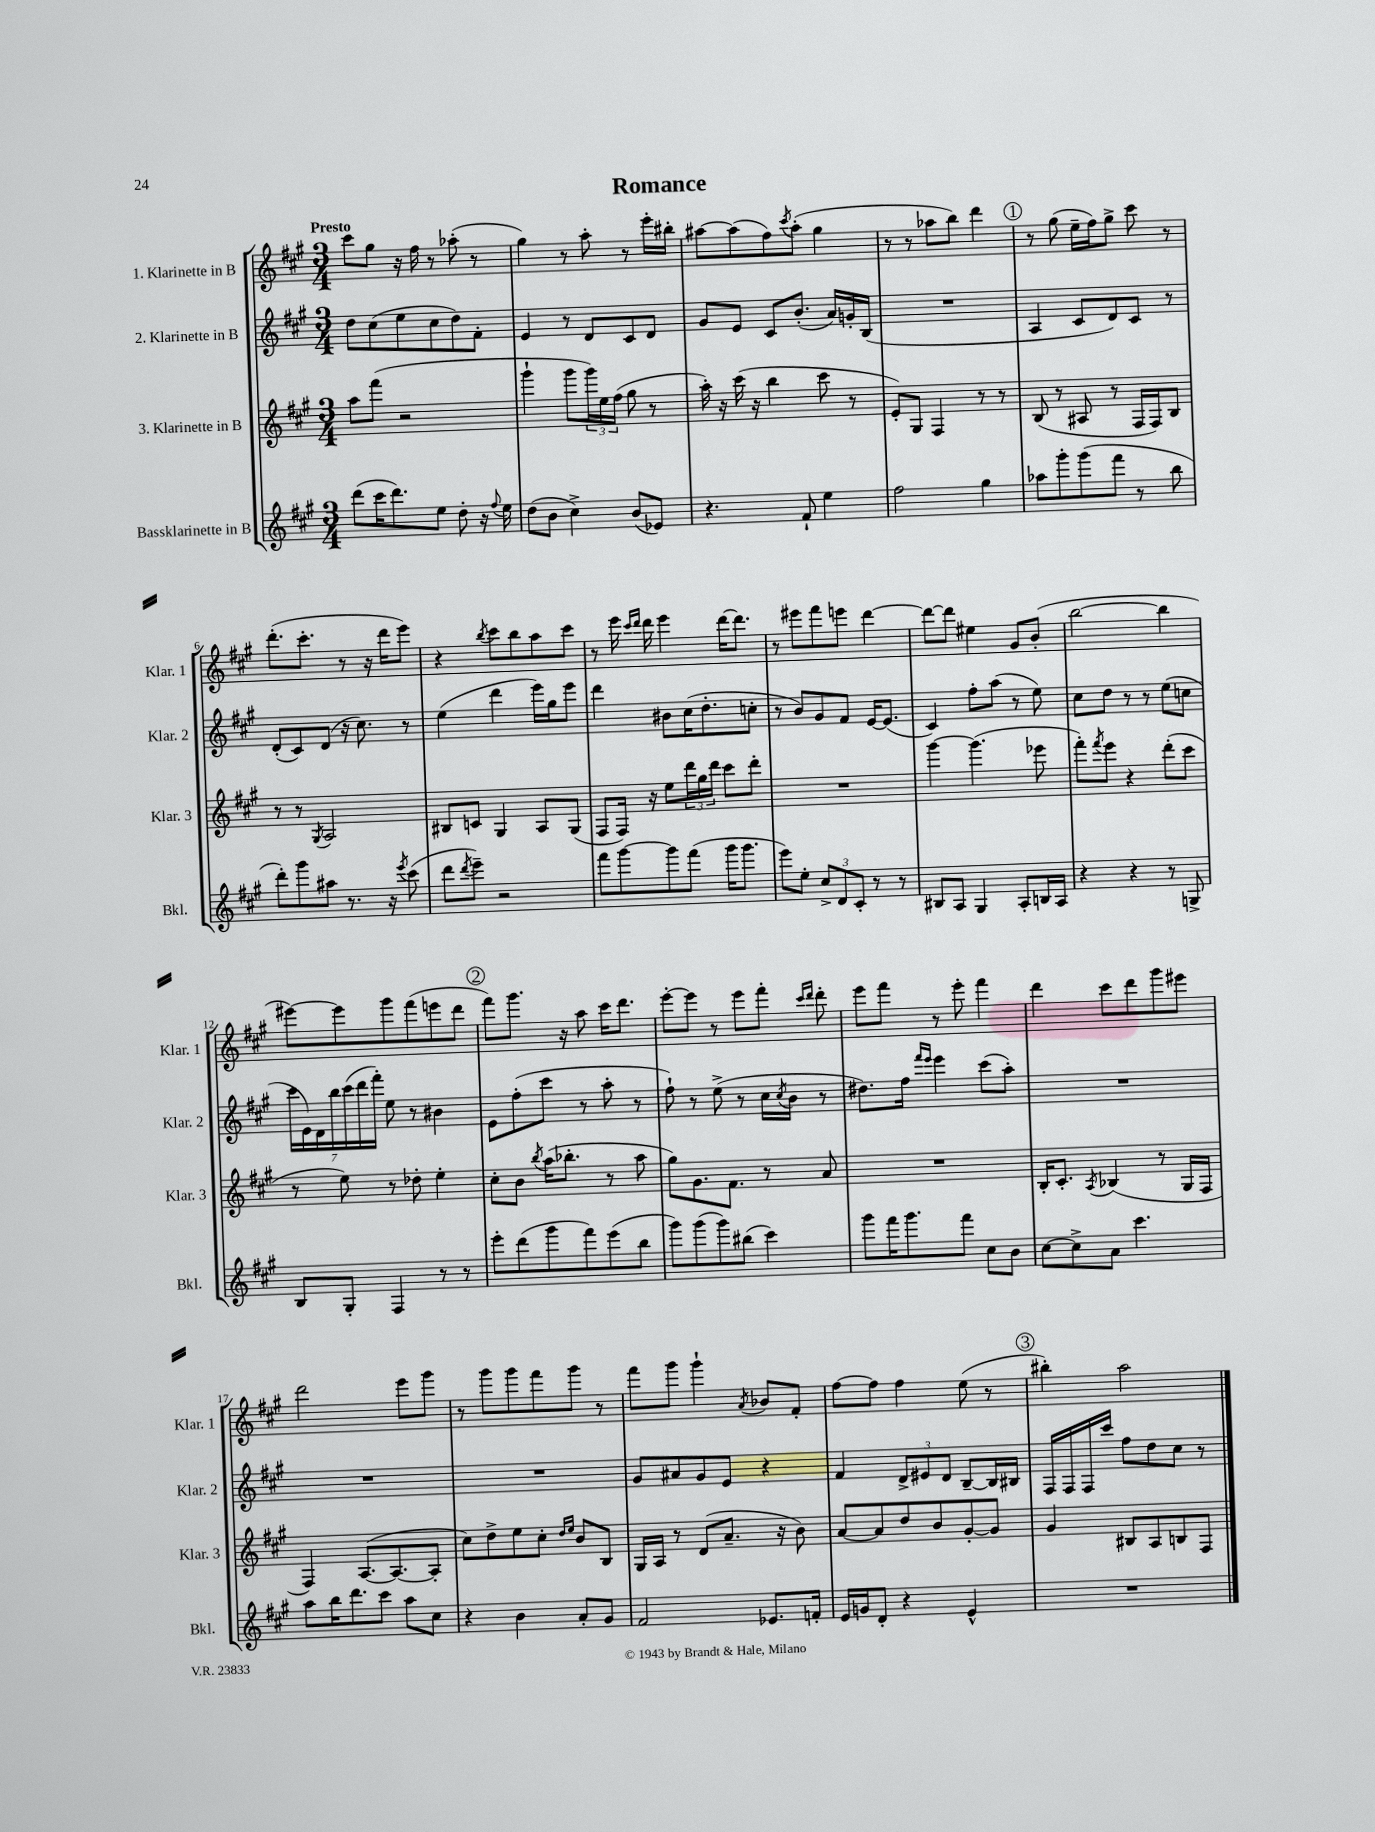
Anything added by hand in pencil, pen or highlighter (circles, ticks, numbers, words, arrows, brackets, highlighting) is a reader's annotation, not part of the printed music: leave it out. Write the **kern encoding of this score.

**kern	**kern	**kern	**kern
*staff4	*staff3	*staff2	*staff1
*clefG2	*clefG2	*clefG2	*clefG2
*k[f#c#g#]	*k[f#c#g#]	*k[f#c#g#]	*k[f#c#g#]
*M3/4	*M3/4	*M3/4	*M3/4
(8ddd	8aa	8dd	8ccc#
16ccc#	(8fff#	(8cc#	8gg#
8.ddd)	.	.	.
.	2r	8ee	16r
.	.	.	16ff#
8ee	.	8cc#	8r
8dd'	.	8dd)	(8aa-'
16r	.	8f#'	8r
8qqff#	.	.	.
16ee	.	.	.
=	=	=	=
(8dd	4ggg#`	4e	4gg#)
8b	.	.	.
4cc#^)	8ggg#	8r	8r
.	24ggg#)	8d	8aa'
.	24ee	.	.
.	(24ff#	.	.
(8b	8gg#	8c#	8r
8e-)	8r	8d	16eee'
.	.	.	16bb#'
=	=	=	=
4.r	16aa')	8g#	[8aa#
.	16r	.	.
.	(16ccc#	8e	(8aa#]
.	16r	.	.
.	4bb	8c#	8ff#)
.	.	.	8qccc#
8f#`	.	(8.b'	(8aa#'
4ee	8ccc#	.	4gg#
.	.	16a)	.
.	8r	16g'	.
.	.	(16B	.
=	=	=	=
2ff#	8e')	2.r	8r
.	8G#	.	8r
.	4F#	.	8aa-
.	.	.	8bb)
4gg#	8r	.	4ddd
.	8r	.	.
=	=	=	=
8aa-	(8B	4A	8r
8ggg#'	8r	.	(8gg#
(8ggg#	8A#	8c#	16ee~
.	.	.	16ff#)
8fff#	8r	8d)	8gg#^
8r	16F#	8c#	8ccc#
.	16F#)	.	.
8bb	8B	8r	8r
=	=	=	=
8ddd')	8r	(8d'	(8.ddd'
8ggg#	8r	8c#)	.
.	.	.	8.ccc#'
.	8qG#	.	.
8aa#	2A	(8d	.
8.r	.	16r	8r
.	.	8.cc#)	.
.	.	.	16r
16r	.	.	16ddd
8qeee	.	.	.
(8ccc#	.	8r	8eee)
=	=	=	=
8ddd	8B#	(4ee	4r
8qddd	.	.	.
8eee~)	8c	.	.
.	.	.	8qbb
2r	4G#	4ddd	8ccc#
.	.	.	8bb
.	8A	16eee)	8aa
.	.	16gg#	.
.	(8G#	8eee	8ccc#
=	=	=	=
8fff#	8F#	4ddd	8r
[8ggg#	16F#)	.	16eee
.	.	.	16qqccc#
.	.	.	16qqddd
.	16r	.	16ddd
8ggg#]	8ee	8b#	4eee
(8fff#	24ddd	(16cc#	.
.	24gg#	.	.
.	.	8.dd'	.
.	24ddd	.	.
16ggg#	8ccc#	.	[16ddd
8.ggg#	.	.	8.ddd]
.	8ddd'	8cc'	.
=	=	=	=
8eee)	2.r	8r	8r
8ee'	.	8b)	8eee#
12cc#^	.	8g#	8fff#
12d	.	.	.
.	.	8f#	8eee
12c#'	.	.	.
8r	.	[16e	[4ddd
.	.	(8.e]	.
8r	.	.	.
=	=	=	=
8B#	[4ggg#	4c#)	8ddd_
8A	.	.	8ddd]
4G#	(4.ggg#]	8ff#'	4ee#
.	.	(8aa	.
8A'	.	8r	8g#
16B	8eee-	8ee)	(8b'
16A	.	.	.
=	=	=	=
4r	8fff#')	8cc#	[2bb
.	8qfff#	.	.
.	8eee	8dd	.
4r	4r	8r	.
.	.	8r	.
8r	(8ddd'	(8ee	4bb]
8G^	8ccc#	8cc	.
=	=	=	=
8B	8r	28ccc#	[8eee#)
.	.	28e)	.
.	.	28d	.
.	.	28bb	.
8G#'	8ee)	.	8eee#]
.	.	(28ccc#	.
.	.	28ddd	.
.	.	28fff#')	.
4F#	8r	8ee	8ggg#
.	8dd-'	8r	(8fff#
8r	4ee'	4b#	8eee
8r	.	.	8ddd
=	=	=	=
8eee'	8cc#'	8e	8fff#)
(8ddd	8b	(8ff#'	8.ggg#
.	8qbb	.	.
8ggg#	(16aa	8ccc#	.
.	8.bb-'	.	16r
8fff#)	.	8r	8aa
(8eee	8r	8aa'	16ccc#
.	.	.	8.ddd
8bb	8aa	8r	.
=	=	=	=
8ggg#)	8gg#)	8ff#`)	[8eee'
(8ggg#	8.g#	8r	8eee]
8ggg#)	.	(8ee^	8r
.	8.f#	.	.
(8bb#	.	8r	8eee
4ccc#)	8r	16cc#	8fff#'
.	.	8qcc#	.
.	.	16b	.
.	.	.	16qqccc#
.	.	.	16qqddd
.	8a	8r	8ddd'
=	=	=	=
8ggg#	2.r	8.dd#)	8eee
16fff#	.	.	8fff#
8.ggg#	.	16ff#	.
.	.	16qqfff#	.
.	.	16qqeee	.
.	.	4eee	8r
8fff#	.	.	8eee'
8cc#	.	(8ccc#	4fff#
8b	.	8aa')	.
=	=	=	=
[8cc#	16B'	2.r	4ddd
.	8.c#'	.	.
8cc#^]	.	.	.
.	8qA	.	.
8a	(4B-	.	8ccc#
4.ccc#	.	.	8ddd
.	8r	.	8ggg#
.	16G#	.	8eee#
.	16F#	.	.
=	=	=	=
8aa	4F#)	2.r	2ddd
16bb	.	.	.
8.ddd	.	.	.
.	([8.A	.	.
8ccc#	.	.	.
.	8.A_	.	.
8aa	.	.	8eee
8cc#	8A']	.	8ggg#
=	=	=	=
4r	8cc#)	2.r	8r
.	8dd^	.	8ggg#
4b	8ee	.	8ggg#
.	8cc#'	.	8fff#
.	16qqdd	.	.
.	16qqee	.	.
8a'	8b	.	8ggg#
8g#	8B	.	8r
=	=	=	=
2f#	16G#	8g#	8fff#
.	16A	.	.
.	8r	8a#	8ggg#
.	(8d	8g#	4ggg#`
.	8.a~	8e	.
.	.	.	8qa
8.e-	.	4r	8b-
.	16r	.	.
.	8b)	.	8f#'
16f'	.	.	.
=	=	=	=
16e	[8a	4f#	[8ff#
16g	.	.	.
8d'	8a]	.	8ff#]
4r	8dd	12d^	4ff#
.	.	12e#	.
.	8b	.	.
.	.	12d	.
4e^^	[8g#'	[8B~	(8ee
.	8g#]	16B]	8r
.	.	16B#	.
=	=	=	=
2.r	4g#	16F#	4bb#')
.	.	16F#	.
.	.	16F#	.
.	.	16ccc#	.
.	8B#	8ff#	2aa
.	8A	8dd	.
.	8B	8cc#	.
.	8F#	8r	.
==	==	==	==
*-	*-	*-	*-
